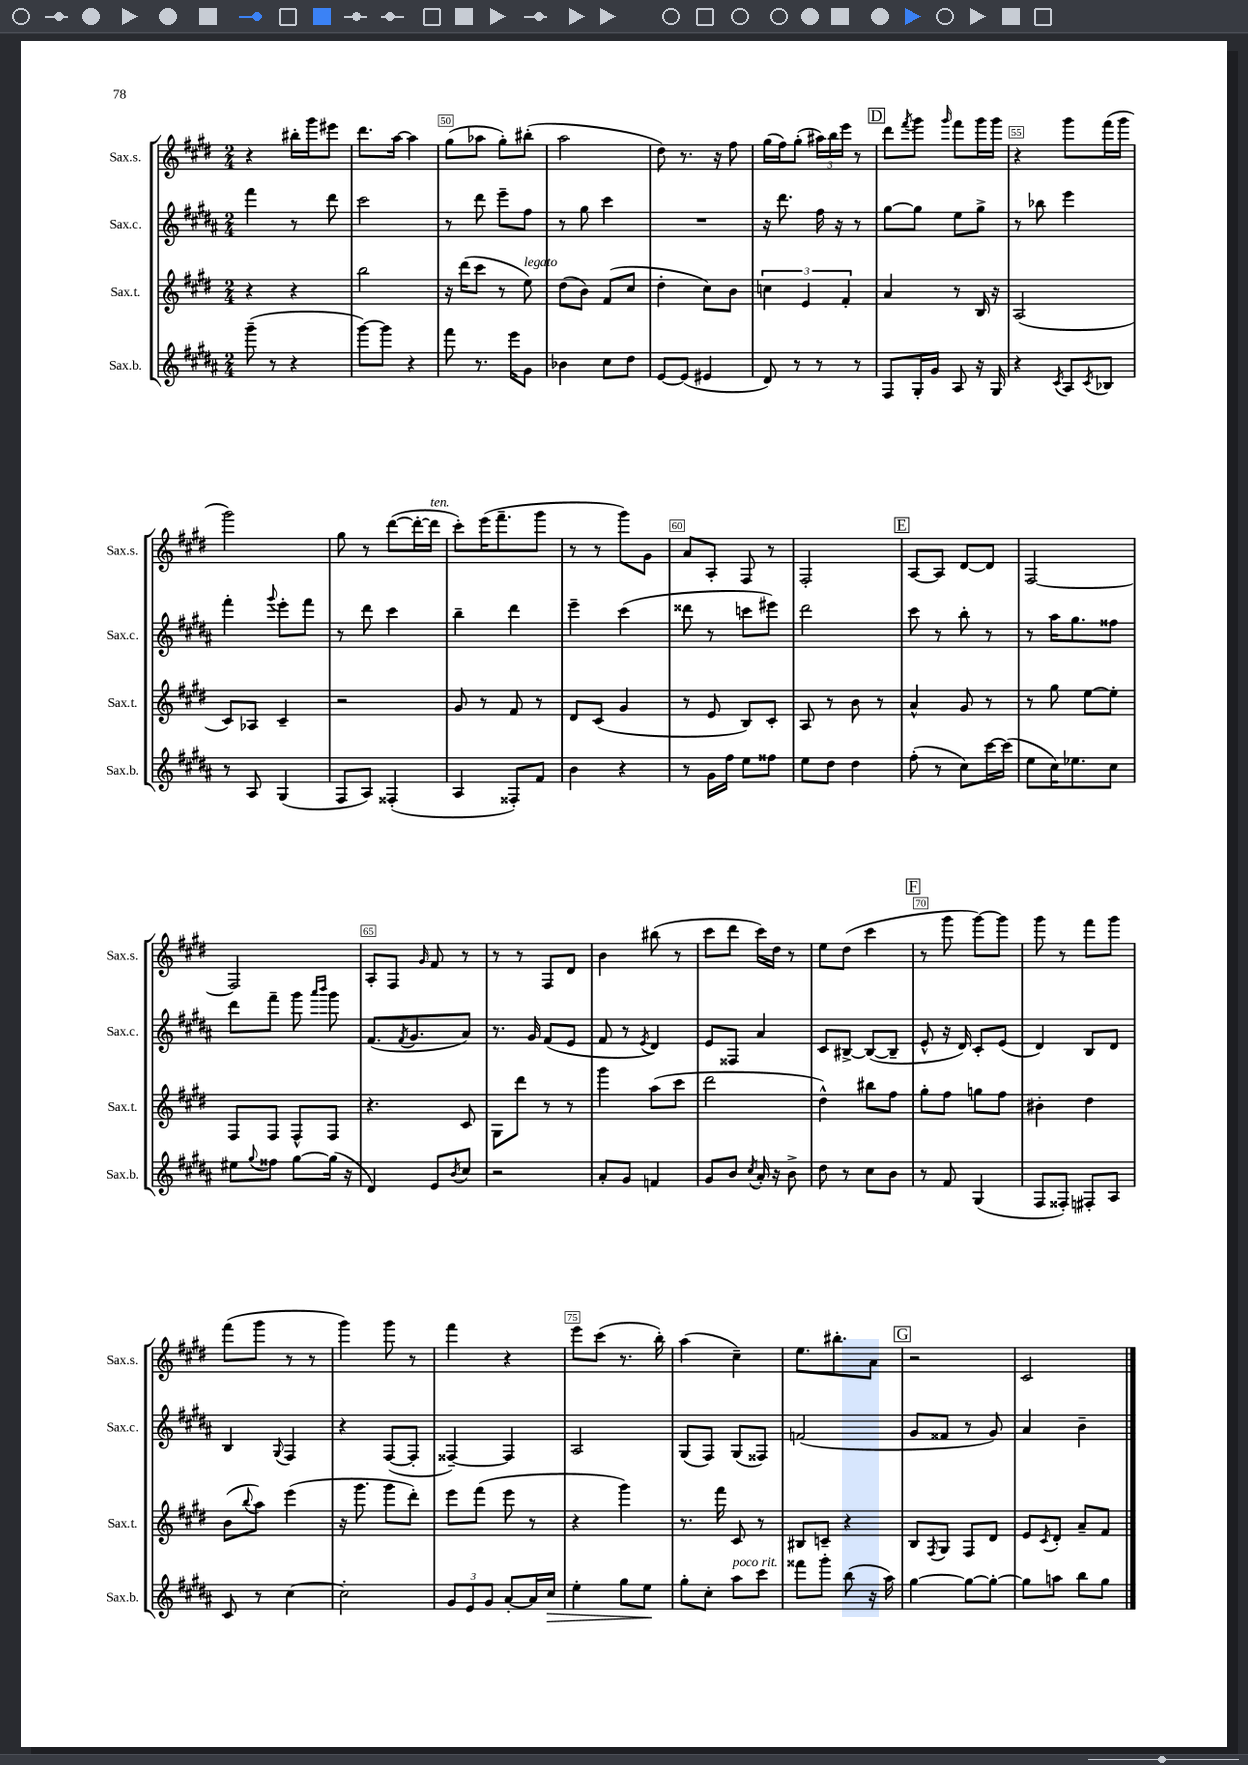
<<
\new StaffGroup <<
\new Staff = "s0" \with { instrumentName = "Sax.s." shortInstrumentName = "Sax.s." } {
    \clef treble \key e \major \numericTimeSignature \time 2/4
    r4 bis''16-. gis'''16 eis'''8 |
    dis'''8. a''16~ a''4 |
    gis''8( aes''8 gis''8-.) bis''8-.( |
    a''2 |
    dis''8) r8. r16 fis''8 |
    gis''16( fis''16) gis''8-.( \tuplet 3/2 { ais''16) b''16 e'''16 } r8 |
    \mark \markup { \box "D" } dis'''8 \acciaccatura { fis'''8 } gis'''8 \grace { gis'''16 } fis'''8 gis'''16 gis'''16 |
    r4 gis'''8 fis'''16( gis'''16 |
    gis'''2) |
    gis''8 r8 dis'''8~( dis'''16~-. dis'''16^\markup { \italic "ten." } |
    cis'''8-.) e'''16( fis'''8.-- gis'''8 |
    r8 r8 gis'''8) gis'8 |
    a'8 a8-. fis8 r8 |
    fis2-. |
    \mark \markup { \box "E" } a8~ a8 dis'8~ dis'8 |
    fis2~ |
    fis2 |
    a8-. fis8 \grace { gis'16 } fis'8 r8 |
    r8 r8 fis8 dis'8 |
    b'4 bis''8( r8 |
    cis'''8 dis'''8 cis'''16) dis''16 r8 |
    e''8 dis''8( cis'''4 |
    \mark \markup { \box "F" } r8 gis'''8 gis'''8~) gis'''8 |
    gis'''8 r8 fis'''8 gis'''8 |
    fis'''8( gis'''8 r8 r8 |
    gis'''4) gis'''8 r8 |
    fis'''4 r4 |
    e'''8 cis'''8( r8. b''16-.) |
    a''4( cis''4--) |
    e''8. bis''8.-. a'8 |
    \mark \markup { \box "G" } r2 |
    cis'2 \bar "|." |
}
\new Staff = "s1" \with { instrumentName = "Sax.c." shortInstrumentName = "Sax.c." } {
    \clef treble \key b \major \numericTimeSignature \time 2/4
    fis'''4 r8 dis'''8 |
    cis'''2 |
    r8 dis'''8 e'''8-- fis''8 |
    r8 gis''8 cis'''4 |
    R2 |
    r16 dis'''8. fis''16 r16 r8 |
    \mark \markup { \box "D" } gis''8~ gis''8 e''8 gis''8-> |
    r8 bes''8 e'''4 |
    fis'''4-. \appoggiatura { gis'''8 } e'''8-. fis'''8 |
    r8 dis'''8 cis'''4 |
    b''4-- dis'''4 |
    e'''4-- cis'''4( |
    disis'''8 r8 c'''8 eis'''8) |
    dis'''2 |
    \mark \markup { \box "E" } cis'''8 r8 b''8-. r8 |
    r8 ais''16 gis''8. fisis''8 |
    dis'''8 fis'''8-- gis'''8 \grace { ais'''16 b'''16 } gis'''8 |
    fis'8.( \acciaccatura { fis'8 } gis'8. ais'8) |
    r8. gis'16 fis'8( e'8 |
    fis'8 r8 \acciaccatura { e'8 } dis'4) |
    e'8 fisis8 ais'4 |
    cis'8 bis8~-> bis8~( bis8-- |
    \mark \markup { \box "F" } e'8-^ r16 dis'16) cis'8-. e'8( |
    dis'4) b8 dis'8 |
    b4 \appoggiatura { gis8 } fis4 |
    r4 fis8~( fis8-. |
    fisis4~--) fisis4 |
    ais2 |
    gis8( fis8) gis8( fisis8) |
    f'2( |
    \mark \markup { \box "G" } gis'8 fisis'8 r8 gis'8) |
    ais'4 b'4-- \bar "|." |
}
\new Staff = "s2" \with { instrumentName = "Sax.t." shortInstrumentName = "Sax.t." } {
    \clef treble \key e \major \numericTimeSignature \time 2/4
    r4 r4 |
    b''2 |
    r16 dis'''16( cis'''8 r8 e''8^\markup { \italic "legato" }) |
    dis''8( b'8) fis'8( cis''8 |
    dis''4-. cis''8) b'8 |
    \tuplet 3/2 { c''4 e'4 fis'4-. } |
    \mark \markup { \box "D" } a'4 r8 b16 r16 |
    a2( |
    cis'8) aes8 cis'4-- |
    r2 |
    gis'8 r8 fis'8 r8 |
    dis'8 cis'8( gis'4 |
    r8 e'8 b8) cis'8-. |
    a8 r8 b'8 r8 |
    \mark \markup { \box "E" } a'4-^ gis'8 r8 |
    r8 gis''8 e''8~ e''8-. |
    fis8 fis8 fis8-^ fis8 |
    r4. cis'8 |
    gis8 dis'''8 r8 r8 |
    gis'''4 a''8( cis'''8 |
    dis'''2 |
    dis''4-^) bis''8 fis''8 |
    \mark \markup { \box "F" } gis''8-. fis''8 g''8 fis''8 |
    bis'4-. dis''4 |
    b'8( \appoggiatura { b''8 } a''8) e'''4( |
    r16 gis'''8. gis'''8 dis'''8-.) |
    e'''8 fis'''8( e'''8 r8 |
    r4 gis'''4) |
    r8. fis'''16 cis'8 r8 |
    bis8 c'8-- r4 |
    \mark \markup { \box "G" } b8 \acciaccatura { fis8 } gis8 fis8 dis'8 |
    e'8 \acciaccatura { cis'8 } dis'8-. a'8-- fis'8 \bar "|." |
}
\new Staff = "s3" \with { instrumentName = "Sax.b." shortInstrumentName = "Sax.b." } {
    \clef treble \key b \major \numericTimeSignature \time 2/4
    gis'''8--( r8 r4 |
    gis'''8~) gis'''8 r4 |
    fis'''8 r8. e'''16 gis'8 |
    bes'4 cis''8 dis''8 |
    e'8~ e'8( eis'4 |
    dis'8) r8 r8 r8 |
    \mark \markup { \box "D" } fis8 gis16-. gis'16 ais8 r16 gis16 |
    r4 \acciaccatura { cis'8 } ais8 \acciaccatura { cis'8 } bes8 |
    r8 ais8 gis4( |
    fis8 ais8) fisis4-.( |
    ais4 fisis8-.) fis'8 |
    b'4 r4 |
    r8 gis'16 fis''16 e''8 fisis''8 |
    e''8 dis''8 dis''4 |
    \mark \markup { \box "E" } fis''8-.( r8 cis''8) cis'''16~ cis'''16( |
    e''8 cis''16) ees''8. cis''8 |
    eis''8 \appoggiatura { gis''8 } fisis''8 gis''8~ gis''16( r16 |
    dis'4) e'8 \acciaccatura { b'8 } cis''8 |
    r2 |
    ais'8-. gis'8 f'4 |
    gis'8 b'8 \acciaccatura { cis''8 } ais'16-. r16 b'8-> |
    dis''8 r8 cis''8 b'8 |
    \mark \markup { \box "F" } r8 fis'8 gis4( |
    fis8 fisis8-.) fis8-. ais8 |
    cis'8 r8 cis''4~ |
    cis''2-. |
    \tuplet 3/2 { gis'8 e'8 gis'8 } ais'8~-. ais'16 cis''16\> |
    e''4-. gis''8 e''8\! |
    gis''8-. cis''8-. ais''8^\markup { \italic "poco rit." } cis'''8 |
    fisis'''8 gis'''8-. b''8( r16 ais''16) |
    \mark \markup { \box "G" } gis''4~ gis''8~ gis''8~-. |
    gis''8 a''8 b''8 gis''8 \bar "|." |
}
>>
>>
\layout { \context { \Score currentBarNumber = #48 \override BarNumber.break-visibility = ##(#f #t #t) barNumberVisibility = #(every-nth-bar-number-visible 5) \override BarNumber.stencil = #(make-stencil-boxer 0.1 0.3 ly:text-interface::print) } }
